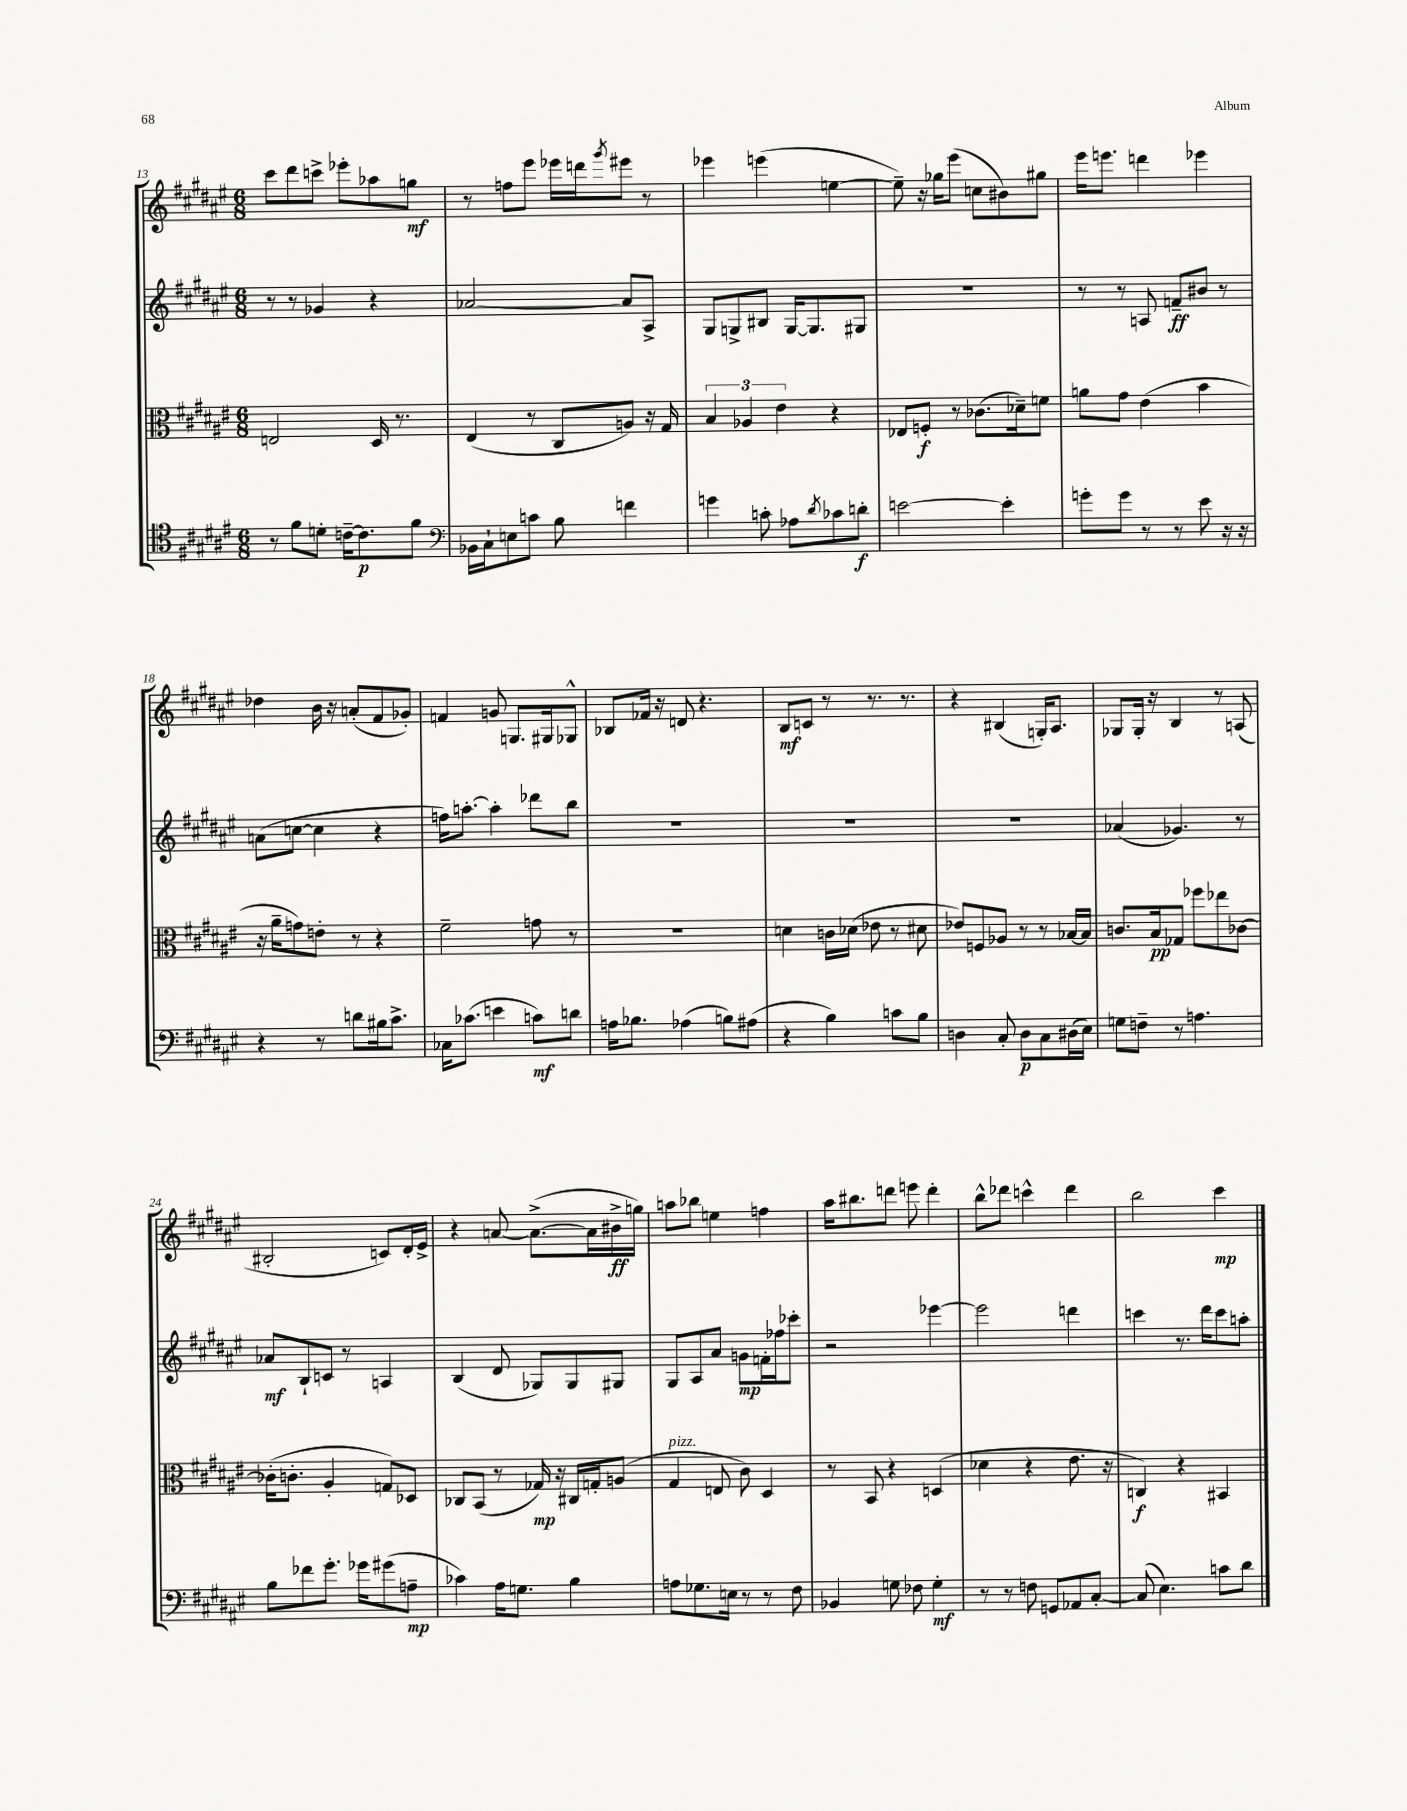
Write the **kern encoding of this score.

**kern	**kern	**kern	**kern
*staff4	*staff3	*staff2	*staff1
*clefC4	*clefC3	*clefG2	*clefG2
*k[f#c#g#d#a#e#]	*k[f#c#g#d#a#e#]	*k[f#c#g#d#a#e#]	*k[f#c#g#d#a#e#]
*M6/8	*M6/8	*M6/8	*M6/8
8r	2E/	8r	8ccc#\L
8f#\L	.	8r	8ddd#\
8d'\J	.	4g-/	8ccc^\J
[16c~\LK	.	.	8eee-'\L
8.c\]	.	.	.
.	16D#/	4r	8aa-\
.	8.r	.	.
8f#\J	.	.	8gg\J
=	=	=	=
*clefF4	*	*	*
16BB-\LL	(4E#/	[2a-/	8r
16C#`\J	.	.	.
8E\	.	.	8ff\L
8c\J	8r	.	8eee#\J
8B\	8C#/L	.	16eee-\LL
.	.	.	16ddd\J
.	.	.	8qggg#/
4f\	8A/J)	8a-/]L	8eee#\J
.	16r	8A#^/J	8r
.	16G#/	.	.
=	=	=	=
4g\	6B/	8G#/L	4eee-\
.	.	8G^/	.
.	6A-/	.	.
8c'\	.	8B#/J	(4eee\
.	6e#\	.	.
8A-\L	.	[16G/LK	.
.	.	8.G/]	.
8qd#/	.	.	.
8c-\	4r	.	[4ee\
8d'\J	.	8G#/J	.
=	=	=	=
[2e\	8E-/L	2.r	8ee~\])
.	8F'/J	.	16r
.	.	.	16gg-\LK
.	8r	.	(8eee#\J
.	(8.c-\L	.	8cc\L
4e'\]	.	.	8b#\)
.	16d-~\k)	.	.
.	8f\J	.	8gg#\J
=	=	=	=
8g'\L	8a\L	8r	16eee#\LK
.	.	.	8.eee\J
8g\J	8g#\J	8r	.
8r	(4e#\	8A/	4ddd\
8r	.	8f~/L	.
8e#\	4b\	8b#/J	4eee-\
16r	.	8r	.
16r	.	.	.
=	=	=	=
4r	16r	(8a\L	4dd-\
.	16a#~\LK	.	.
.	8g\)	[8cc\J	.
8r	8e'\J	4cc\]	16b\
.	.	.	16r
8d\L	8r	.	(8a'/L
16B#\k	4r	4r	8f#/
8.c#^\J	.	.	.
.	.	.	8g-'/J)
=	=	=	=
16C-\LK	2f#~\	16ff\LK)	4f/
(8.c-\J	.	[8.aa'\J	.
4e\	.	4aa'\]	8g/
.	.	.	8.G/L
8c\L)	8g\	8ddd-\L	.
.	.	.	16G#/k
8d\J	8r	8bb\J	8G-^^/J
=	=	=	=
16A\LK	2.r	2.r	8B-/L
8.B-\J	.	.	.
.	.	.	16f-/Jk
.	.	.	16r
(4A-\	.	.	8d/
.	.	.	4.r
8B\L)	.	.	.
(8A#\J	.	.	.
=	=	=	=
4r	4d\	2.r	8B/L
.	.	.	8c/J
4B\)	16c\LL	.	8r
.	(16d-\JJ	.	.
.	8e-\	.	8.r
8c\L	8r	.	.
.	.	.	8.r
8B\J	8d#\	.	.
=	=	=	=
4D\	8e-/L)	2.r	4r
.	8F/	.	.
8C#'/	8A-/J	.	(4B#/
8D\L	8r	.	.
8C#\	8r	.	16G'/LK)
.	.	.	8.A#/J
(16D#\L	[16B-/LL	.	.
16E#\JJ)	16B-/]JJ	.	.
=	=	=	=
8G\L	8.c/L	(4a-/	8G-/L
8F~\J	.	.	16G-'/Jk
.	16B/k	.	16r
8r	8G-/J	4.g-/)	4B/
4.A\	8ff-\L	.	.
.	8ee-\	.	8r
.	[8c-\J	8r	(8A/
=	=	=	=
8B\L	(16c-'\]LK	8a-/L	2B#'/
.	8.c'\J	.	.
8f-\	.	8B`/	.
8.g#'\J	4A#'/	8c/J	.
.	.	8r	.
16g-\LK	.	.	.
(8g#\	8G/L)	4A/	8c/L)
8A~\J	8D-/J	.	16d#'/L
.	.	.	16e#^/JJ
=	=	=	=
4c-\)	8C-/L	(4B/	4r
.	(8BB/J	.	.
16A#\LK	8r	8d#/	[8a/
8.G\J	.	.	.
.	16G-/)	8G-/L)	(8.a^\_L
.	16r	.	.
4B\	16C#/LL	8G-/	.
.	16G'/J	.	16a\]L
.	(8A/J	8G#/J	16b#^\
.	.	.	16gg\JJ)
=	=	=	=
8A\L	4G#/	8G#/L	8aa\L
8.G-\	.	8A#/	8bb-\J
.	8E/	8a#/J	4ee\
16E\Jk	.	.	.
8r	8c#\)	8g\L	.
8r	4D#/	16f'\L	4ff\
.	.	16ff-\J	.
8F#\	.	8ccc-'\J	.
=	=	=	=
4BB-/	8r	2r	16aa#\LK
.	.	.	8.bb#\
.	8BB/	.	.
8G\	4r	.	8ddd\J
8F-\	.	.	8eee\
4G'\	(4D/	[4eee-\	4ddd'\
=	=	=	=
8r	4d-\	2eee-\]	8bb^^\L
8r	.	.	8ddd-\J
8F\	4r	.	4ccc^^\
8GG/L	.	.	.
8AA-/	8.e#\	4ddd\	4ddd-\
[8C#'/J	.	.	.
.	16r	.	.
=	=	=	=
(8C#/]	4C/)	4ccc\	2bb\
4.E#\)	.	.	.
.	4r	8.r	.
.	.	16ddd#\LK	.
8c\L	4BB#/	8ccc\	4ccc#\
8d#\J	.	8aa'\J	.
==	==	==	==
*-	*-	*-	*-
